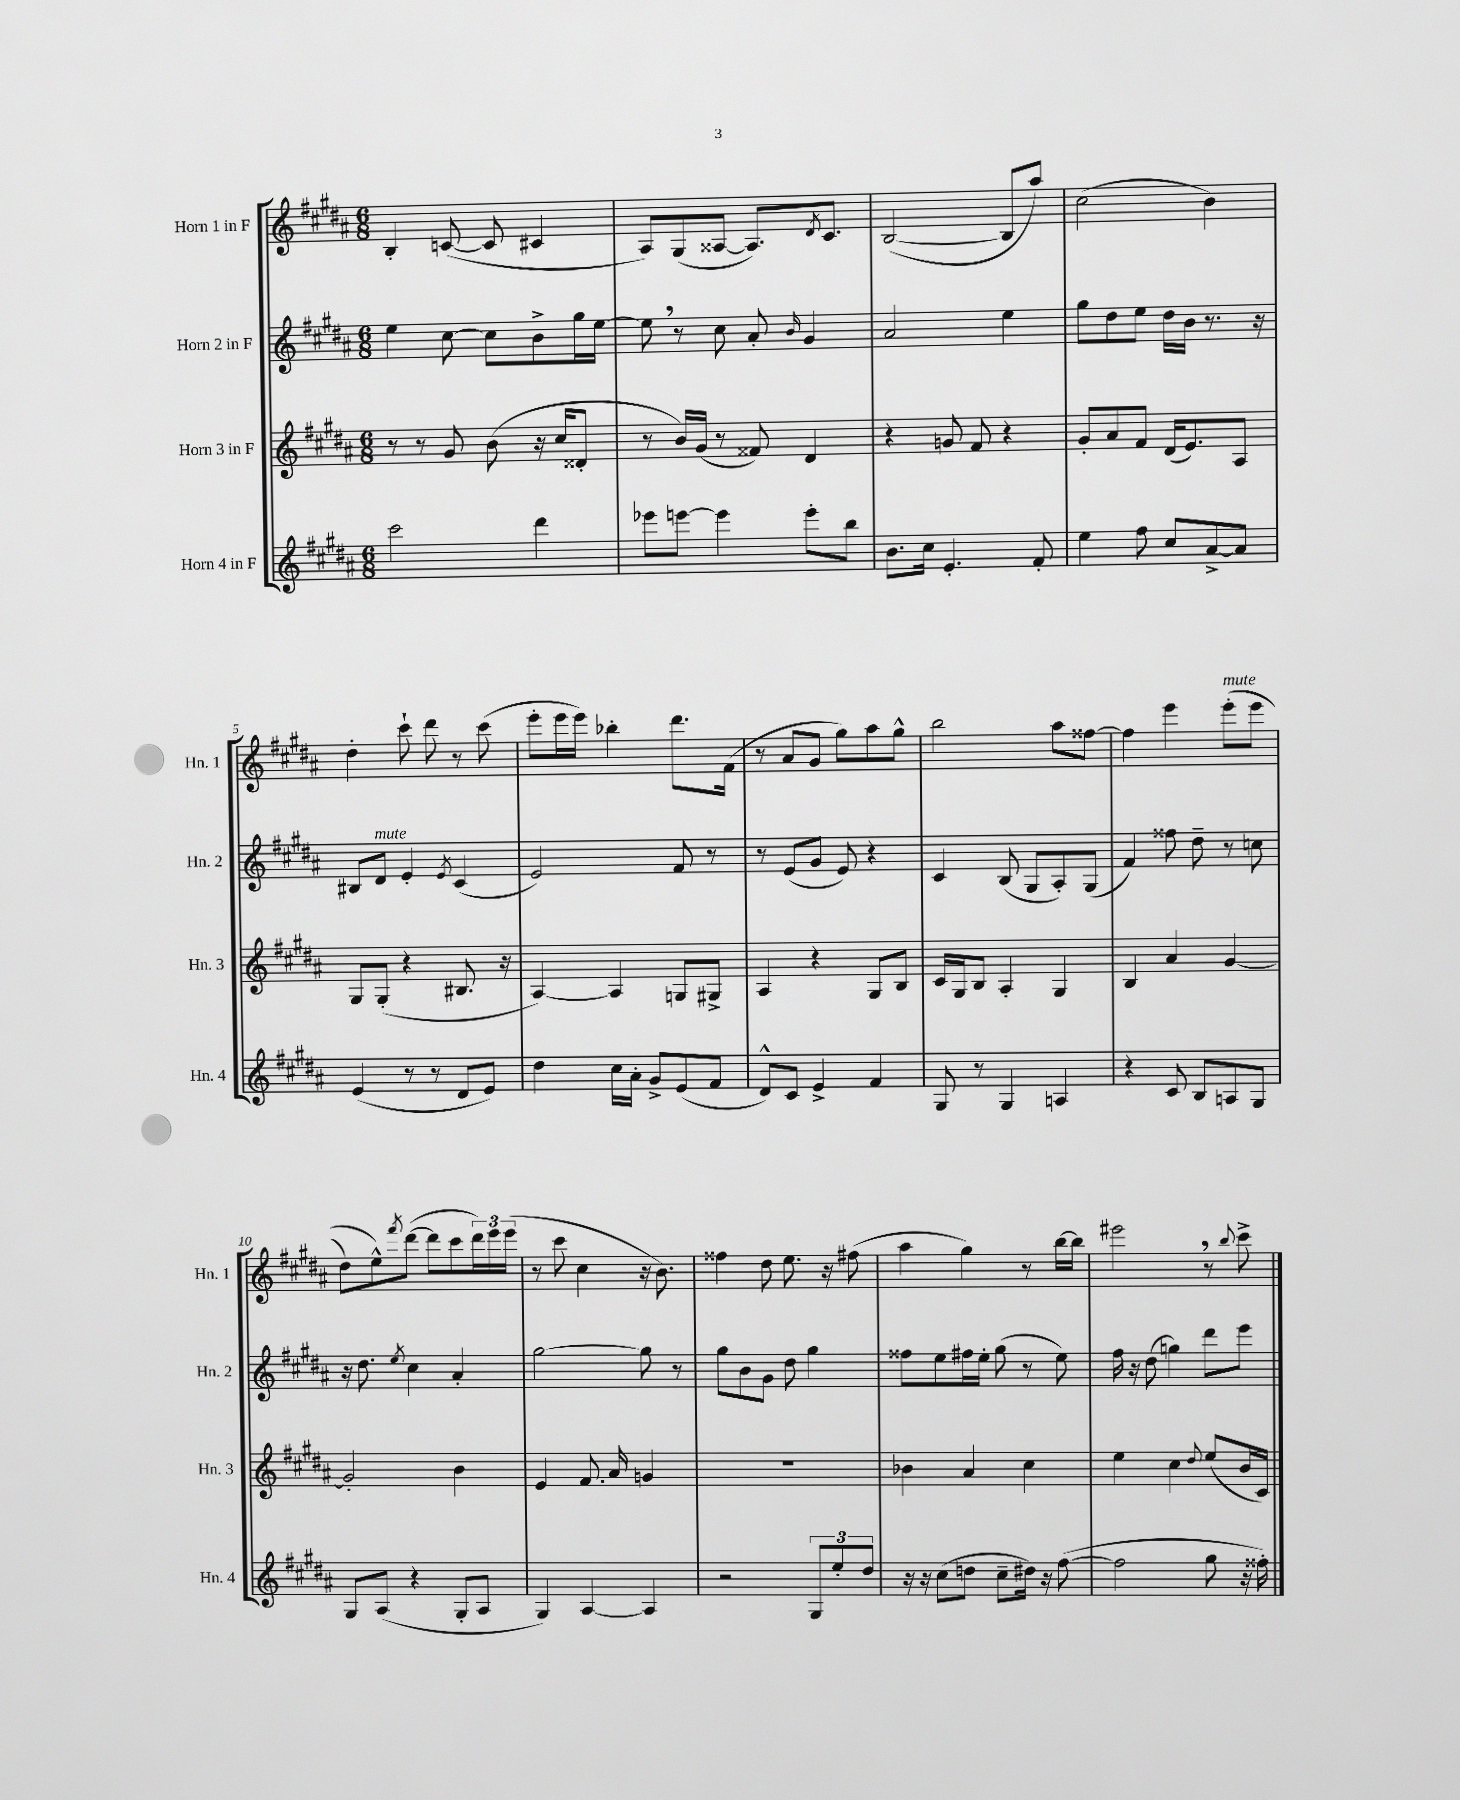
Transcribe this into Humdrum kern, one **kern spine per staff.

**kern	**kern	**kern	**kern
*staff4	*staff3	*staff2	*staff1
*clefG2	*clefG2	*clefG2	*clefG2
*k[f#c#g#d#a#]	*k[f#c#g#d#a#]	*k[f#c#g#d#a#]	*k[f#c#g#d#a#]
*M6/8	*M6/8	*M6/8	*M6/8
2ccc#\	8r	4ee\	4B'/
.	8r	.	.
.	8g#/	[8cc#\	([8c/
.	(8b\	8cc#\]L	8c/]
4ddd#\	16r	8b^\	4c#/
.	16cc#/LK	.	.
.	8d##'/J	16gg#\L	.
.	.	[16ee\JJ	.
=	=	=	=
8eee-\L	8r	8ee\]	8A#/L)
[8eee\J	16b/LL)	8r	(8G#/
.	(16g#/JJ	.	.
4eee\]	8r	8cc#\	[8A##/J
.	8f##/)	8a#'/	8.A##/]L)
.	.	16qqb/	.
8eee'\L	4d#/	4g#/	.
.	.	.	8qd#/
.	.	.	8.c#/J
8bb\J	.	.	.
=	=	=	=
8.b\L	4r	2a#/	([2B/
16cc#\Jk	.	.	.
4.e'/	8g/	.	.
.	8f#/	.	.
.	4r	4ee\	8B/]L
8f#'/	.	.	8aa#/J)
=	=	=	=
4ee\	8g#'/L	8gg#\L	(2cc#\
.	8a#/	8dd#\	.
8ff#\	8f#/J	8ee\J	.
8cc#/L	(16d#/LK	16dd#\LL	.
.	8.e/)	16b\JJ	.
[8a#^/	.	8.r	4b\)
8a#/]J	8A#/J	.	.
.	.	16r	.
=	=	=	=
(4e/	8G#/L	8B#/L	4dd#'\
.	(8G#'/J	8d#/J	.
8r	4r	4e'/	8ccc#`\
8r	.	.	8ddd#\
.	.	8qe/	.
8d#/L	8.B#/	(4c#/	8r
8e/J)	.	.	(8ccc#\
.	16r	.	.
=	=	=	=
4dd#\	[4A#/)	2e/)	8eee'\L
.	.	.	16eee\L
.	.	.	16eee\JJ)
16cc#\LL	4A#/]	.	4bb-'\
16a#'\JJ	.	.	.
8g#^/L	.	.	.
(8e/	8G/L	8f#/	8.ddd#\L
8f#/J	8G#^/J	8r	.
.	.	.	(16f#\Jk
=	=	=	=
8d#^^/L)	4A#/	8r	8r
8c#/J	.	(8e/L	8a#/L
4e^/	4r	8g#/J	8g#/J
.	.	8e/)	8gg#\L)
4f#/	8G#/L	4r	8aa#\
.	8B/J	.	8gg#^^\J
=	=	=	=
8G#/	16c#/LL	4c#/	2bb\
.	16G#/J	.	.
8r	8B/J	.	.
4G#/	4A#'/	(8B/	.
.	.	8G#/L	.
4A/	4G#/	8A#'/)	8aa#\L
.	.	(8G#/J	[8ff##\J
=	=	=	=
4r	4B/	4f#/)	4ff##\]
8c#/	4a#/	8ff##\	4eee\
8B/L	.	8dd#~\	.
8A/	[4g#/	8r	&((8eee'\L
8G#/J	.	8cc\	8eee\J
=	=	=	=
8G#/L	2g#'/]	16r	8dd#\L)
.	.	8.dd#\	.
(8A#/J	.	.	8ee^^\&)
.	.	8qee/	8qfff#/
4r	.	4cc#\	([8ddd#\J
.	.	.	8ddd#\]L
8G#'/L	4b\	4a#'/	8ccc#\
8A#/J	.	.	24ddd#\L)
.	.	.	24eee\
.	.	.	(24eee\JJ
=	=	=	=
4G#/)	4e/	[2gg#\	8r
.	.	.	8ccc#\
[4A#/	8.f#/	.	4cc#\
.	16a#/	.	.
4A#/]	4g/	8gg#\]	16r
.	.	.	8.b\)
.	.	8r	.
=	=	=	=
2r	2.r	8gg#\L	4ff##\
.	.	8b\	.
.	.	8g#\J	8dd#\
.	.	8dd#\	8.ee\
12G#/L	.	4gg#\	.
.	.	.	16r
12ee'/	.	.	.
.	.	.	(8ff#\
12dd#/J	.	.	.
=	=	=	=
16r	4b-\	8ff##\L	4aa#\
16r	.	.	.
(8cc#\L	.	8ee\	.
8dd\J	4a#/	16ff#\L	4gg#\)
.	.	16ee'\JJ	.
8cc#~\L	.	(8gg#\	.
16dd#\Jk)	4cc#\	8r	8r
16r	.	.	.
([8ff#\	.	8ee\)	[16bb\LL
.	.	.	16bb\]JJ
=	=	=	=
2ff#\]	4ee\	16ff#\	2eee#\
.	.	16r	.
.	.	(8dd#\	.
.	4cc#\	4gg\)	.
.	8qqdd#/	.	.
8gg#\	(8ee/L	8ddd#\L	8r
.	.	.	8qqbb/
16r	16b/L	8eee\J	8ccc#^\
16ff##'\)	16c#/JJ)	.	.
==	==	==	==
*-	*-	*-	*-
